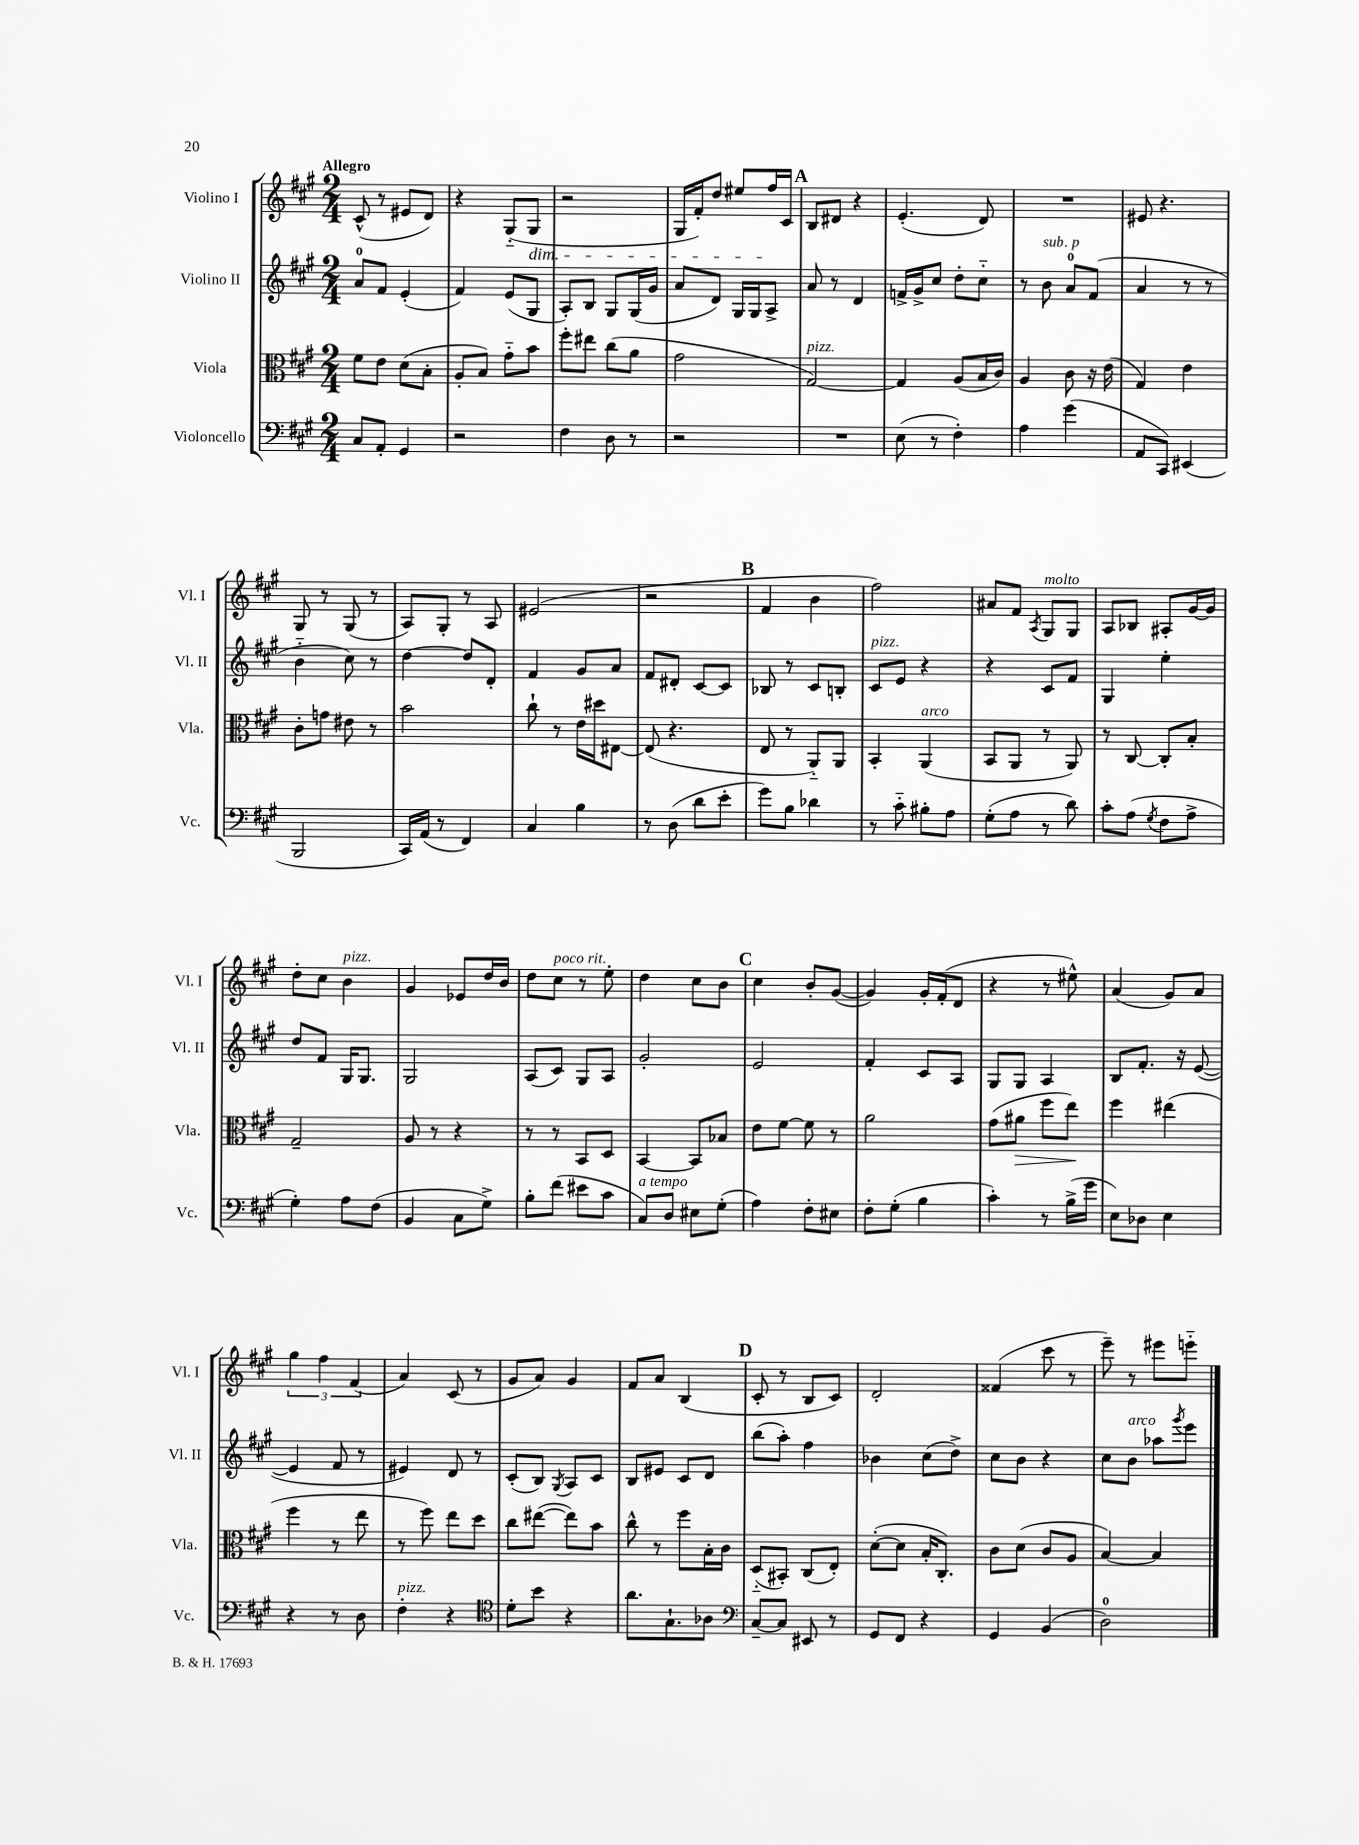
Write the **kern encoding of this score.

**kern	**kern	**kern	**kern
*staff4	*staff3	*staff2	*staff1
*clefF4	*clefC3	*clefG2	*clefG2
*k[f#c#g#]	*k[f#c#g#]	*k[f#c#g#]	*k[f#c#g#]
*M2/4	*M2/4	*M2/4	*M2/4
8C#	8f#	8a	(8c#^^
8AA'	8e	8f#	8r
4GG#	(8d	(4e'	8e#
.	8B'	.	8d)
=	=	=	=
2r	8A'	4f#)	4r
.	8B)	.	.
.	8g#'~	(8e	(8G#'~
.	8b	8G#	8G#
=	=	=	=
4F#	8ff#'	8A')	2r
.	8ee#	8B	.
8D	(8cc#	8G#	.
8r	8a	(16G#	.
.	.	16g#	.
=	=	=	=
2r	2g#	8a	16G#
.	.	.	16f#')
.	.	8d)	8dd
.	.	16G#	8ee#
.	.	16G#	.
.	.	8A^	16ff#
.	.	.	16c#
=	=	=	=
2r	[2G#)	8a	8B
.	.	8r	8d#
.	.	4d	4r
=	=	=	=
(8E	4G#]	16f^	(4.e'
.	.	16g#^	.
8r	.	8cc#	.
4F#')	(8A	8dd'	.
.	16B	8cc#'~	8d)
.	16c#)	.	.
=	=	=	=
4A	4A	8r	2r
.	.	8b	.
(4g#	8c#	8a	.
.	16r	(8f#	.
.	(16e	.	.
=	=	=	=
8AA	4G#)	4a	8e#
8CC#)	.	.	4.r
(4EE#	4e	8r	.
.	.	8r	.
=	=	=	=
2BBB	8c#'	4b'~	8G#
.	8g	.	8r
.	8e#	8cc#)	(8G#
.	8r	8r	8r
=	=	=	=
16CC#)	2b	[4dd	8A)
(16AA	.	.	.
8r	.	.	8G#'
4FF#)	.	8dd]	8r
.	.	8d'	8A
=	=	=	=
4C#	8cc#`	4f#	(2e#
.	8r	.	.
4B	16e	8g#	.
.	16dd#	.	.
.	[8E#	8a	.
=	=	=	=
8r	(8E#]	8f#	2r
(8D	4.r	8d#'	.
8d	.	[8c#	.
8e'	.	8c#]	.
=	=	=	=
8g#)	8E	8B-	4f#
8B	8r	8r	.
4d-	8AA'~)	8c#	4b
.	8AA	8B'	.
=	=	=	=
8r	4BB'	8c#	2ff#)
8c#'~	.	8e	.
8B#'	(4AA	4r	.
8A	.	.	.
=	=	=	=
(8G#'	8BB	4r	8a#
8A	8AA	.	8f#
.	.	.	8qA
8r	8r	8c#	8G#
8d)	8AA)	8f#	8G#
=	=	=	=
8c#'	8r	4G#	8A
(8A	[8C#	.	8B-
8qG#	.	.	.
8F#	8C#']	4ee'	8A#'
8A^	8B'	.	[16g#
.	.	.	16g#]
=	=	=	=
4G#')	2G#~	8dd	8dd'
.	.	8f#	8cc#
8A	.	16G#	4b
.	.	8.G#	.
(8F#	.	.	.
=	=	=	=
4BB	8A	2G#	4g#
.	8r	.	.
8C#	4r	.	8e-
8G#^)	.	.	16dd
.	.	.	16b
=	=	=	=
8B'	8r	(8A	8dd
(8f#	8r	8c#)	8cc#
8e#	8BB	8G#	8r
8c#	8D	8A	8ee'
=	=	=	=
8C#)	[4BB	2g#'	4dd
8D	.	.	.
8E#	8BB]	.	8cc#
(8G#'	8B-	.	8b
=	=	=	=
4A)	8e	2e	4cc#
.	[8f#	.	.
8F#'	8f#]	.	8b'
8E#	8r	.	([8g#
=	=	=	=
8F#'	2a	4f#'	4g#])
(8G#'	.	.	.
4B	.	8c#	16g#'
.	.	.	(16f#'
.	.	8A	8d
=	=	=	=
4c#')	(8g#	8G#	4r
.	8a#	8G#	.
8r	8ff#	4A	8r
(16B^	8ee)	.	8ee#^^)
16g#	.	.	.
=	=	=	=
8E)	4ff#	8B	(4a
8D-	.	8.f#'	.
4E	(4ee#	.	8g#)
.	.	16r	.
.	.	([8e	8a
=	=	=	=
4r	4ff#	4e]	6gg#
.	.	.	6ff#
8r	8r	8f#	.
.	.	.	(6f#
8D	8ee	8r	.
=	=	=	=
4F#'	8r	4e#)	4a)
.	8ff#)	.	.
4r	8ee	8d	(8c#
.	8dd	8r	8r
=	=	=	=
*clefC4	*	*	*
8d'	8cc#	(8c#'	8g#
8b	([8ee#	8B)	8a)
.	.	8qG#	.
4r	8ee#])	8A	4g#
.	8b	8c#	.
=	=	=	=
8.a	8cc#^^	8B	8f#
.	8r	8e#	8a
8.G#`	.	.	.
.	8ff#	8c#	(4B
8A-	16B'	8d	.
.	16c#	.	.
=	=	=	=
*clefF4	*	*	*
[8C#~	(8D'~	(8bb	8c#'
8C#]	8BB#')	8aa')	8r
8EE#	(8C#	4ff#	8B
8r	8E')	.	8c#)
=	=	=	=
8GG#	([8d'	4b-	2d'
8FF#	8d]	.	.
4r	16B'	(8cc#	.
.	8.C#')	.	.
.	.	8dd^)	.
=	=	=	=
4GG#	8c#	8cc#	(4f##
.	(8d	8b	.
(4BB	8c#	4r	8ccc#
.	8A	.	8r
=	=	=	=
2D)	[4B)	8cc#	8eee~)
.	.	8b	8r
.	4B]	8aa-	8eee#
.	.	8qggg#	.
.	.	8eee	8eee'~
==	==	==	==
*-	*-	*-	*-
